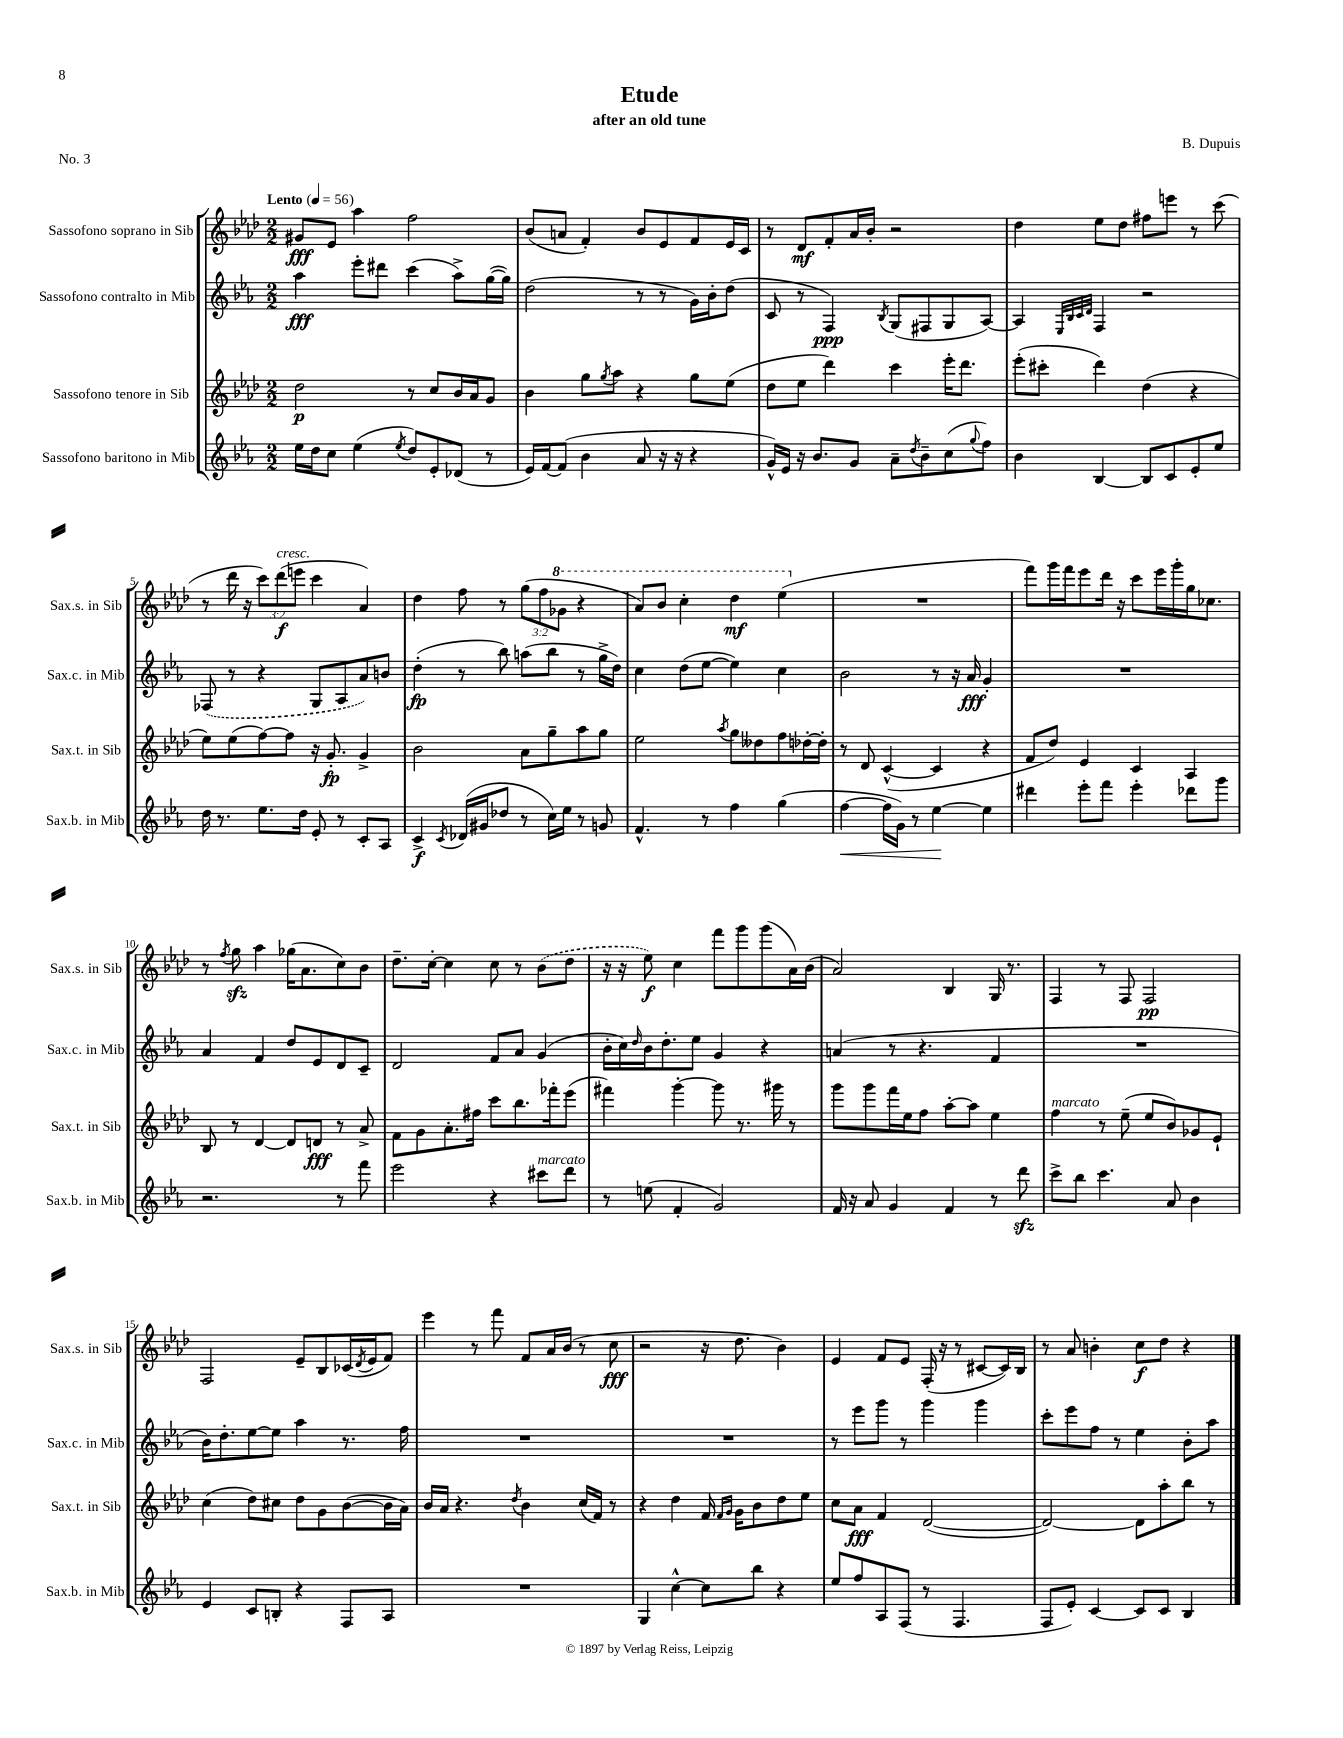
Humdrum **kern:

**kern	**kern	**kern	**kern
*staff4	*staff3	*staff2	*staff1
*clefG2	*clefG2	*clefG2	*clefG2
*k[b-e-a-]	*k[b-e-a-d-]	*k[b-e-a-]	*k[b-e-a-d-]
*M2/2	*M2/2	*M2/2	*M2/2
*MM56	*MM56	*MM56	*MM56
16ee-	2dd-	4aa-	8g#
16dd	.	.	.
8cc	.	.	8e-
(4ee-	.	8eee-'	4aa-
.	.	8ddd#	.
8qee-	.	.	.
8dd)	8r	(4ccc	2ff
8e-'	8cc	.	.
(8d-	16b-	8aa-^)	.
.	16a-	.	.
8r	8g	([16gg	.
.	.	16gg])	.
=	=	=	=
16e-)	4b-	(2dd	(8b-
[16f	.	.	.
(8f]	.	.	8a
4b-	8gg	.	4f')
.	8qgg	.	.
.	8aa-	.	.
8a-	4r	8r	8b-
16r	.	8r	8e-
16r	.	.	.
4r	8gg	16g)	8f
.	.	16b-'	.
.	(8ee-	(8dd	16e-
.	.	.	16c
=	=	=	=
16g^^)	8dd-	8c	8r
16e-	.	.	.
16r	8ee-	8r	8d-
8.b-	.	.	.
.	4ddd-)	4F)	8f'
8g	.	.	16a-
.	.	.	16b-'
.	.	8qB-	.
8a-~	4ccc	(8G	2r
8qdd	.	.	.
8b-~	.	8F#	.
(8cc	16eee-'	8G	.
.	8.ddd-	.	.
8qqgg	.	.	.
8ff)	.	[8A-)	.
=	=	=	=
4b-	(8eee-'	4A-]	4dd-
.	8ccc#'	.	.
.	.	32qqE-	.
.	.	32qqB-	.
.	.	32qqc	.
.	.	32qqd	.
[4B-	4ddd-)	4F	8ee-
.	.	.	8dd-
8B-]	(4dd-	2r	8ff#
8c	.	.	8eee
8e-'	4r	.	8r
8ee-	.	.	(8ccc
=	=	=	=
16dd	8ee-)	(8F-	8r
8.r	.	.	.
.	(8ee-	8r	16ddd-
.	.	.	16r
8.ee-	[8ff)	4r	12ccc)
.	.	.	(12ddd-
.	8ff]	.	.
.	.	.	12eee
16dd	.	.	.
8e-'	16r	8G	4ccc
.	8.g'	.	.
8r	.	8A-	.
8c'	4g^	8a-)	4a-)
8A-	.	8b	.
=	=	=	=
4c^	2b-	(4dd'	4dd-
8qc	.	.	.
(16d-	.	8r	8ff
16g#	.	.	.
8dd-	.	8bb-)	8r
8r	8a-	(8aa	(12gg
.	.	.	12ff
16cc)	8gg~	8bb-	.
.	.	.	12gg-
16ee-	.	.	.
8r	8aa-	8r	4r
8g	8gg	16gg^	.
.	.	16dd)	.
=	=	=	=
4.f^^	2ee-	4cc	8aa-)
.	.	.	8bb-
.	.	(8dd	4ccc'
8r	.	[8ee-	.
.	8qaa-	.	.
4ff	8gg	4ee-])	4ddd-
.	8dd--	.	.
(4gg	8ff	4cc	(4eee-
.	[16dd-'	.	.
.	16dd-']	.	.
=	=	=	=
[4ff	8r	2b-	1r
.	8d-	.	.
16ff]	([4c^^	.	.
16g)	.	.	.
8r	.	.	.
[4ee-	4c]	8r	.
.	.	16r	.
.	.	16a-	.
4ee-]	4r	4g'	.
=	=	=	=
4ddd#	8f	1r	8fff)
.	8dd-)	.	16ggg
.	.	.	16fff
8eee-'	4e-	.	8eee-
8fff	.	.	16ddd-
.	.	.	16r
4eee-'	4c	.	8ccc
.	.	.	16eee-
.	.	.	16ggg'
8ddd-	4A-	.	16gg
.	.	.	8.cc-
8ggg	.	.	.
=	=	=	=
2.r	8B-	4a-	8r
.	.	.	8qff
.	8r	.	8gg
.	[4d-	4f	4aa-
.	8d-]	8dd	(16gg-
.	.	.	8.a-
.	8d	8e-	.
8r	8r	8d	8cc)
8fff	8a-^	8c~	8b-
=	=	=	=
2eee-	8f	2d	8.dd-~
.	8g	.	.
.	.	.	[16cc'
.	8.a-'	.	4cc]
.	16ff#	.	.
4r	8ccc	8f	8cc
.	8.bb-	8a-	8r
8ccc#	.	(4g	(8b-
.	16fff-'	.	.
8ddd	(8eee-	.	8dd-
=	=	=	=
8r	4fff#)	16b-'	16r
.	.	16cc)	16r
.	.	16qqdd	.
(8ee	.	16b-	8ee-)
.	.	8.dd'	.
4f'	[4ggg'	.	4cc
.	.	8ee-	.
2g)	8ggg]	4g	8fff
.	8.r	.	8ggg
.	.	4r	(8ggg
.	16ggg#	.	.
.	8r	.	16a-)
.	.	.	(16b-
=	=	=	=
16f	8ggg	(4a	2a-)
16r	.	.	.
8a-	8ggg	.	.
4g	16fff	8r	.
.	16ee-	.	.
.	8ff	4.r	.
4f	[8aa-'	.	4B-
.	8aa-]	.	.
8r	4ee-	4f	16G
.	.	.	8.r
8ddd	.	.	.
=	=	=	=
8ccc^	4ff	1r	4F
8bb-	.	.	.
4.ccc	8r	.	8r
.	(8ee-~	.	8F
.	8ee-	.	2F
8a-	8b-)	.	.
4b-	8g-	.	.
.	8e-`	.	.
=	=	=	=
4e-	(4cc	16b-)	2F
.	.	8.dd'	.
8c	8dd-)	[8ee-	.
8B'	8cc#	8ee-]	.
4r	8dd-	4aa-	8e-~
.	8g	.	8B-
8F	([8b-	8.r	(16c-
.	.	.	8qd-
.	.	.	16e-
8A-	16b-]	.	8f)
.	16a-)	16ff	.
=	=	=	=
1r	16b-	1r	4eee-
.	16a-	.	.
.	4.r	.	.
.	.	.	8r
.	.	.	8fff
.	8qdd-	.	.
.	4b-	.	8f
.	.	.	16a-
.	.	.	(16b-
.	(16cc	.	8r
.	16f)	.	.
.	8r	.	8cc
=	=	=	=
4G	4r	1r	2r
[4cc^^	4dd-	.	.
8cc]	16f	.	16r
.	16qqf	.	.
.	16qqg	.	.
.	16g	.	8.dd-
8bb-	8b-	.	.
4r	8dd-	.	4b-)
.	8ee-	.	.
=	=	=	=
8ee-	8cc	8r	4e-
8ff	8a-	8eee-	.
8A-	4f	8ggg	8f
(8F	.	8r	8e-
8r	([2d-	4ggg	(16F'
.	.	.	16r
4.F	.	.	8r
.	.	4ggg	[8c#
.	.	.	16c#])
.	.	.	16B-
=	=	=	=
8F	2d-_)	8ccc'	8r
8e-')	.	8eee-	8a-
[4c	.	8ff	4b'
.	.	8r	.
8c]	8d-]	4ee-	8cc
8c	8aa-'	.	8dd-
4B-	8bb-	8b-'	4r
.	8r	8aa-	.
==	==	==	==
*-	*-	*-	*-
